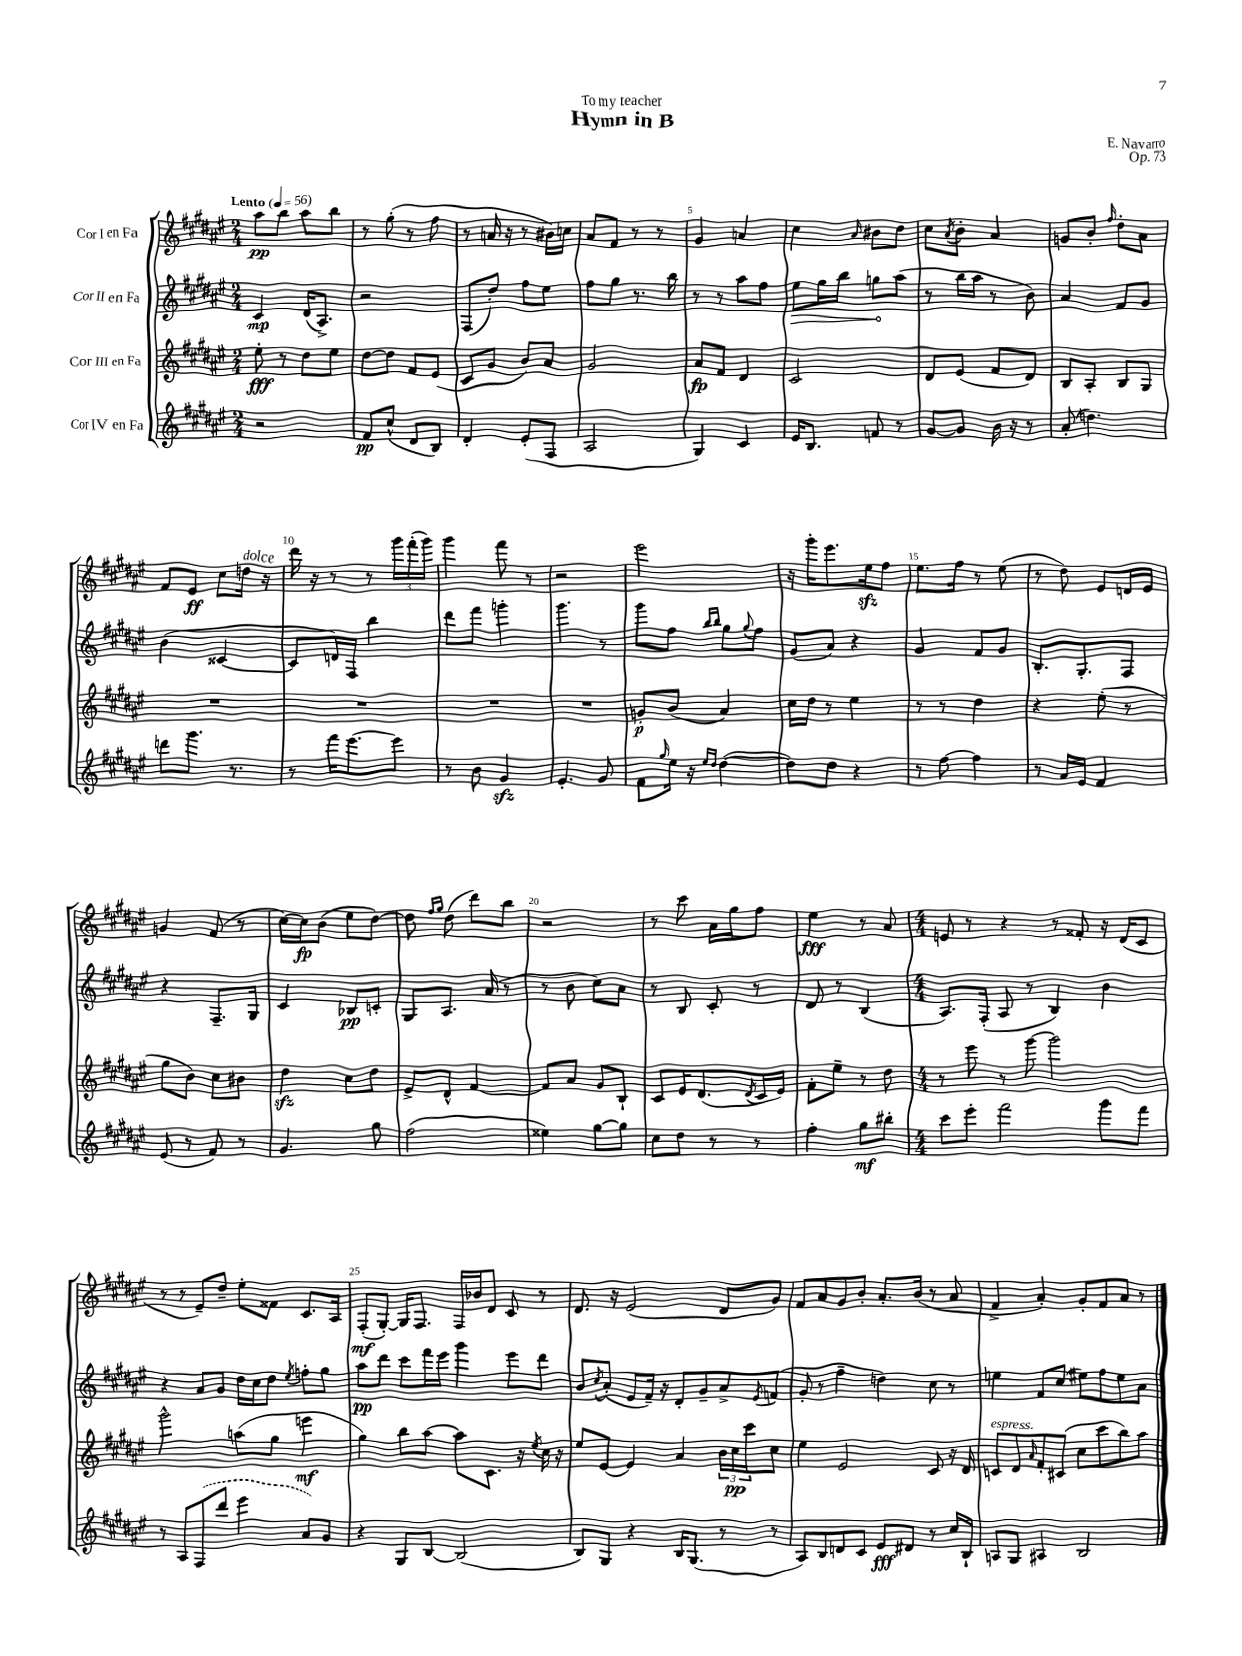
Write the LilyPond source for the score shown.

\header { title = "Hymn in B" composer = "E. Navarro" dedication = "To my teacher" opus = "Op. 73" }
<<
\new StaffGroup <<
\new Staff = "s0" \with { instrumentName = "Cor I en Fa" } {
    \clef treble \key fis \major \numericTimeSignature \time 2/4 \tempo "Lento" 4 = 56
    ais''8\pp b''8 ais''8 b''8 |
    r8 gis''8-.( r8 fis''8 |
    r8 a'16 r16 r8 bis'16) c''16 |
    ais'8 fis'8 r8 r8 |
    gis'4 a'4 |
    cis''4 \grace { ais'16 } bis'8 dis''8 |
    cis''8 \acciaccatura { ais'8 } b'8-. ais'4 |
    g'8 b'8-. \grace { fis''16 } dis''8-. ais'8 |
    fis'8 eis'8\ff cis''8 d''16^\markup { \italic "dolce" } r16 |
    dis'''16 r16 r8 r8 \tuplet 3/2 { gis'''16 fis'''16-.( gis'''16) } |
    gis'''4 fis'''8 r8 |
    r2 |
    eis'''2 |
    r16 gis'''16-. eis'''8. eis''16\sfz fis''8 |
    eis''8. fis''16 r8 eis''8( |
    r8 dis''8) eis'8 d'16 eis'16 |
    g'4 fis'8( r8 |
    cis''16~) cis''16\fp b'8( eis''8 dis''8~) |
    dis''8 \grace { fis''16 gis''16 } dis''8( dis'''8) b''8 |
    r2 |
    r8 cis'''8 ais'16 gis''16 fis''8 |
    eis''4\fff r8 ais'8 |
    \numericTimeSignature \time 4/4 e'8 r8 r4 r8 fisis'8-. r16 dis'16( cis'8 |
    r8 r8 eis'8--) dis''8-- eis''8-. fisis'8 cis'8. ais16 |
    fis8-.\mf( gis8~-.) gis16 fis8. fis16 bes'16 dis'8 cis'8 r8 |
    dis'8. r16 eis'2( dis'8 gis'8) |
    fis'8 ais'8 gis'8 b'8-. ais'8.-. b'16( r8 ais'8 |
    fis'4-> ais'4-.) gis'8-. fis'8 ais'8 r8 \bar "|." |
}
\new Staff = "s1" \with { instrumentName = "Cor II en Fa" } {
    \clef treble \key fis \major \numericTimeSignature \time 2/4
    cis'4\mp dis'16( ais8.->) |
    r2 |
    fis8( dis''8-.) fis''8 eis''8 |
    fis''8 gis''8 r8. b''16 |
    r8 r8 ais''8 fis''8 |
    \once \override Hairpin.circled-tip = ##t eis''8\> gis''16 b''16 g''8\! ais''8( |
    r8 b''16 ais''16 r8 b'8) |
    ais'4 fis'8 gis'8 |
    b'4( cisis'4~ |
    cisis'8 d'16) fis16 b''4 |
    dis'''8 fis'''8 g'''4-. |
    gis'''4. r8 |
    gis'''8 fis''8 \grace { b''16 b''16 } gis''8 \appoggiatura { gis''8 } fis''8 |
    gis'8( ais'8) r4 |
    gis'4 fis'8 gis'8 |
    b8.-. gis8.-. fis8 |
    r4 fis8.-- gis16 |
    cis'4 bes8\pp c'8-. |
    gis8 ais8. ais'16( r8 |
    r8 b'8 cis''8) ais'8 |
    r8 b8 cis'8-. r8 |
    dis'8 r8 b4( |
    \numericTimeSignature \time 4/4 ais8.) fis16-.( ais8 r8 b4) b'4 |
    r4 ais'8 gis'8 dis''16 cis''16 dis''8 \acciaccatura { eis''8 } f''8-. gis''8 |
    ais''8\pp dis'''8 cis'''8 fis'''16 eis'''16 gis'''4 eis'''8 dis'''8 |
    b'8 \acciaccatura { cis''8 } ais'8-.( eis'8 fis'16--) r16 dis'8-. gis'8-- ais'8-> \acciaccatura { eis'8 } f'8( |
    gis'8-. r8 fis''4-- d''4) cis''8 r8 |
    e''4 fis'8 cis''8( eis''8) fis''8 eis''8 ais'8 \bar "|." |
}
\new Staff = "s2" \with { instrumentName = "Cor III en Fa" } {
    \clef treble \key fis \major \numericTimeSignature \time 2/4
    eis''8-.\fff r8 dis''8 eis''8 |
    dis''8~ dis''8 fis'8 eis'8( |
    cis'8 gis'8 b'8) ais'8 |
    gis'2 |
    ais'8\fp fis'8 dis'4 |
    cis'2 |
    dis'8 eis'8( fis'8 dis'8) |
    b8 ais8-. b8 gis8 |
    R2 |
    R2 |
    R2 |
    R2 |
    g'8-.\p b'8( ais'4) |
    cis''16 dis''16 r8 eis''4 |
    r8 r8 dis''4 |
    r4 eis''8-.( r8 |
    gis''8 b'8) cis''8 bis'8 |
    dis''4\sfz cis''8 dis''8 |
    eis'8-> dis'8-^ fis'4~ |
    fis'8 ais'8 gis'8 b8-! |
    cis'8 eis'16 dis'8.( \acciaccatura { dis'8 } cis'16 eis'16) |
    fis'8-. eis''8-- r8 dis''8 |
    \numericTimeSignature \time 4/4 r8 eis'''8 r8 gis'''8~ gis'''2 |
    gis'''2-^ a''8( gis''8 e'''4\mf |
    gis''4) b''8 ais''8~ ais''8 cis'8. r16 \acciaccatura { eis''8 } cis''16 r16 |
    eis''8 eis'8~ eis'4 ais'4 \tuplet 3/2 { b'16 cis''16\pp cis'''16 } cis''8 |
    eis''4 eis'2 cis'8 r16 dis'16 |
    c'8^\markup { \italic "espress." } dis'8 \grace { ais'16 } fis'8-. cis'8( cis''8 cis'''8 b''8) ais''8 \bar "|." |
}
\new Staff = "s3" \with { instrumentName = "Cor IV en Fa" } {
    \clef treble \key fis \major \numericTimeSignature \time 2/4
    r2 |
    fis'8\pp cis''8-^( dis'8 b8) |
    dis'4-. eis'8-.( fis8 |
    ais2 |
    gis4) cis'4 |
    eis'16 b8. f'8 r8 |
    gis'8~ gis'8 b'16 r16 r8 |
    ais'8-.( d''4.) |
    d'''8 gis'''8. r8. |
    r8 fis'''16 eis'''8.~ eis'''8 |
    r8 b'8 gis'4\sfz |
    eis'4.-. gis'8 |
    fis'8 \grace { gis''16 } eis''16 r16 \grace { eis''16 dis''16 } dis''4~( |
    dis''8) dis''8 r4 |
    r8 fis''8~ fis''4 |
    r8 ais'16 eis'16 fis'4 |
    eis'8( r8 fis'8) r8 |
    gis'4. gis''8 |
    fis''2( |
    eisis''4) gis''8~ gis''8 |
    cis''8 dis''8 r8 r8 |
    fis''4-. gis''8\mf bis''8-. |
    \numericTimeSignature \time 4/4 cis'''8 eis'''8-. fis'''2 gis'''8 fis'''8 |
    r8 ais8 \once \slurDashed fis8( dis'''8 eis'''4 ais'8) gis'8 |
    r4 gis8 b8~ b2( |
    b8) gis8 r4 b16 gis8.( r8 r8 |
    ais8) b8 d'8 cis'8 eis'8\fff dis'8 r8 cis''16 b16-! |
    a8 gis8 ais4 b2 \bar "|." |
}
>>
>>
\layout { \context { \Score \override BarNumber.break-visibility = ##(#f #t #t) barNumberVisibility = #(every-nth-bar-number-visible 5) } }
